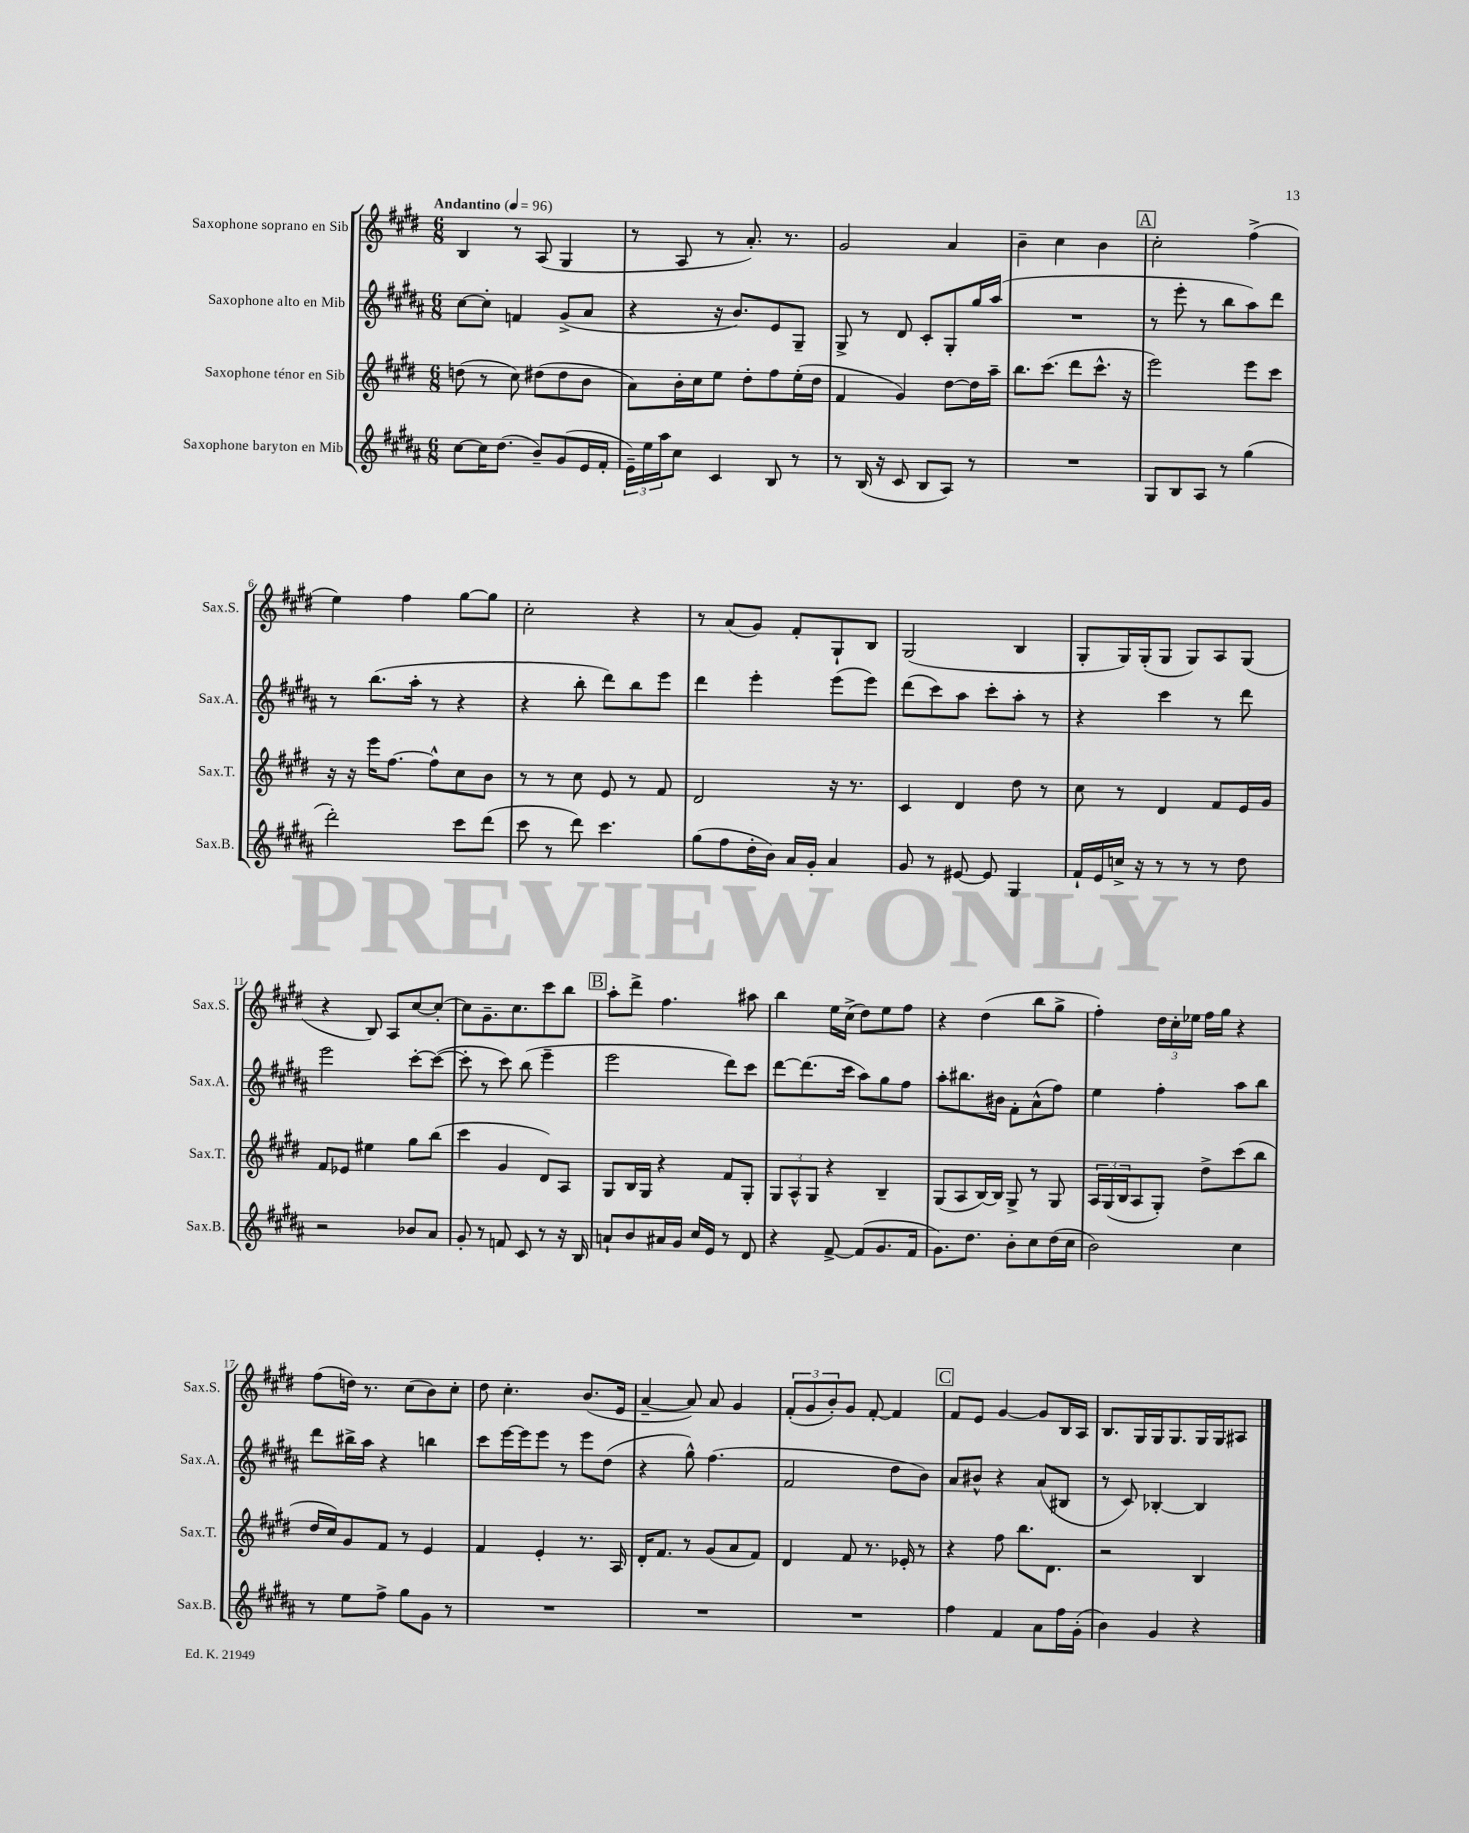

**kern	**kern	**kern	**kern
*staff4	*staff3	*staff2	*staff1
*clefG2	*clefG2	*clefG2	*clefG2
*k[f#c#g#d#a#]	*k[f#c#g#d#]	*k[f#c#g#d#a#]	*k[f#c#g#d#]
*M6/8	*M6/8	*M6/8	*M6/8
*MM96	*MM96	*MM96	*MM96
[8cc#	(8dd	[8cc#	4B
16cc#]	8r	8cc#']	.
(8.dd#	.	.	.
.	8cc#)	4f	8r
8b~)	(8dd#	.	(8A
(8g#	8dd#	(8g#^	4G#
16e	8b	8a#	.
16f#'	.	.	.
=	=	=	=
24e~)	8a)	4r	8r
24ee	.	.	.
24aa#	.	.	.
8cc#	16b'	.	8A
.	16cc#	.	.
4c#	8ee	16r	8r
.	.	8.b)	.
.	8dd#'	.	8.a')
8B	8ff#	8e	.
.	.	.	8.r
8r	(16ee'	8G#~	.
.	16dd#	.	.
=	=	=	=
8r	4f#	8G#^	2g#
(16B	.	8r	.
16r	.	.	.
8c#	4g#)	8d#	.
8B	.	8c#'	.
8A#)	[8dd#	8G#'	4a
8r	16dd#]	16gg#	.
.	16aa~	(16aa#	.
=	=	=	=
2.r	8.bb	2.r	4b~
.	(8.ccc#	.	.
.	.	.	4cc#
.	8ddd#	.	.
.	8.ccc#^^	.	4b
.	16r	.	.
=	=	=	=
8G#	2eee)	8r	2cc#'
8B	.	8eee'	.
8A#	.	8r	.
8r	.	8bb	.
(4gg#	8eee	8aa#)	(4ff#^
.	8ccc#	8ddd#	.
=	=	=	=
2ddd#')	16r	8r	4ee)
.	16r	.	.
.	16eee	(8.bb	.
.	[8.ff#	.	.
.	.	.	4ff#
.	.	16aa#'	.
.	8ff#^^]	8r	.
8ccc#	8cc#	4r	[8gg#
(8ddd#	8b	.	8gg#]
=	=	=	=
8ccc#	8r	4r	2cc#'
8r	8r	.	.
8ddd#)	8cc#	8bb'	.
4.ccc#	8e	8ddd#)	.
.	8r	8bb	4r
.	8f#	8eee	.
=	=	=	=
(8gg#	2d#	4ddd#	8r
8ff#	.	.	(8a
16dd#'	.	4eee'	8g#)
16b)	.	.	.
16a#	.	.	8f#'
16g#'	.	.	.
4a#	16r	(8eee	8G#`
.	8.r	.	.
.	.	8eee)	8B
=	=	=	=
8g#	4c#	(8ddd#	(2G#
8r	.	8ccc#)	.
[8e#	4d#	8aa#	.
8e#]	.	8ccc#'	.
4G#	8dd#	8aa#'	4B
.	8r	8r	.
=	=	=	=
16f#`	8cc#	4r	8G#'
16e	.	.	.
16cc^	8r	.	16G#)
16r	.	.	(16G#'
8r	4d#	4ccc#	8G#
8r	.	.	8G#)
8r	8f#	8r	8A
8dd#	16e	8ddd#	(8G#
.	16g#	.	.
=	=	=	=
2r	8f#	2eee	4r
.	8e-	.	.
.	4ee#	.	8B)
.	.	.	8A
8b-	8gg#	[8ccc#'	[8cc#
8a#	(8bb	(8ccc#_	8cc#'_
=	=	=	=
8g#'	4ccc#	8ccc#']	8cc#]
8r	.	8r	8.g#~
8f	4g#	8ccc#)	.
.	.	.	8.cc#
8c#	.	(8bb	.
8r	8d#)	4eee~	8ccc#
16r	8A	.	8bb
16B	.	.	.
=	=	=	=
8a`	8G#	2eee	8aa'
8b	16B	.	8ddd#^
.	16G#	.	.
16a#	4r	.	4.ff#
16g#	.	.	.
16cc#	.	.	.
16e	.	.	.
8r	8f#	8ddd#)	.
8d#	8G#'	8ccc#	8aa#
=	=	=	=
4r	12G#	[8ddd#	4bb
.	12A^^	.	.
.	.	(8.ddd#]	.
.	12G#	.	.
[8f#^	4r	.	16ee
.	.	16ccc#	(16cc#^
(8f#]	.	8aa#)	8dd#)
8.g#	4B~	8gg#	8ee
.	.	8ff#	8ff#
16f#	.	.	.
=	=	=	=
8.g#)	(8G#	8aa#'	4r
.	8A	8.bb#	.
8.dd#	.	.	.
.	[16B)	.	(4dd#
.	16B]	16b#	.
8b'	8G#^	8f#'	.
8cc#	8r	(8a#^^	8bb
(16dd#	8G#	8ff#)	8gg#^
16cc#	.	.	.
=	=	=	=
2b)	24A	4ee	4ff#')
.	(24G#	.	.
.	24B	.	.
.	8A	.	.
.	8G#')	4ff#'	24dd#
.	.	.	24cc#'
.	.	.	24ee-
.	8dd#^	.	16ff#
.	.	.	16gg#
4cc#	(8ccc#	8aa#	4r
.	8bb	8bb	.
=	=	=	=
8r	16dd#	8ddd#	(8ff#
.	16cc#)	.	.
8ee	8g#	16bb#^	16dd)
.	.	16aa#	8.r
8ff#^	8f#	4r	.
8gg#	8r	.	(8cc#
8g#	4e	4bb	8b)
8r	.	.	8cc#'
=	=	=	=
2.r	4f#	8ccc#	8dd#
.	.	[16eee	4.cc#'
.	.	16eee]	.
.	4e'	8eee	.
.	.	8r	.
.	8.r	8eee	(8.b
.	.	(8dd#	.
.	16A	.	16e
=	=	=	=
2.r	16d#'	4r	[4a~
.	8.f#	.	.
.	8r	8gg#^^)	8a])
.	(8g#	(4.ff#	8a
.	8a	.	4g#
.	8f#)	.	.
=	=	=	=
2.r	4d#	2f#	(12f#'
.	.	.	12g#
.	.	.	12b')
.	8f#	.	8g#
.	8.r	.	[8f#'
.	.	8dd#	4f#]
.	16e-'	.	.
.	8r	8b)	.
=	=	=	=
4ff#	4r	8a#	8f#
.	.	8b#^^	8e
4f#	8ff#	4r	[4g#
.	8.bb	.	.
8a#	.	(8a#	8g#]
.	8.d#	.	.
16ff#	.	8B#	16B
(16g#'	.	.	16A
=	=	=	=
4b)	2r	8r	8.B
.	.	8c#)	.
.	.	.	16G#
4g#	.	[4B-'	16G#
.	.	.	8.G#
4r	4B	4B-]	16G#
.	.	.	16G#
.	.	.	8A#
==	==	==	==
*-	*-	*-	*-
